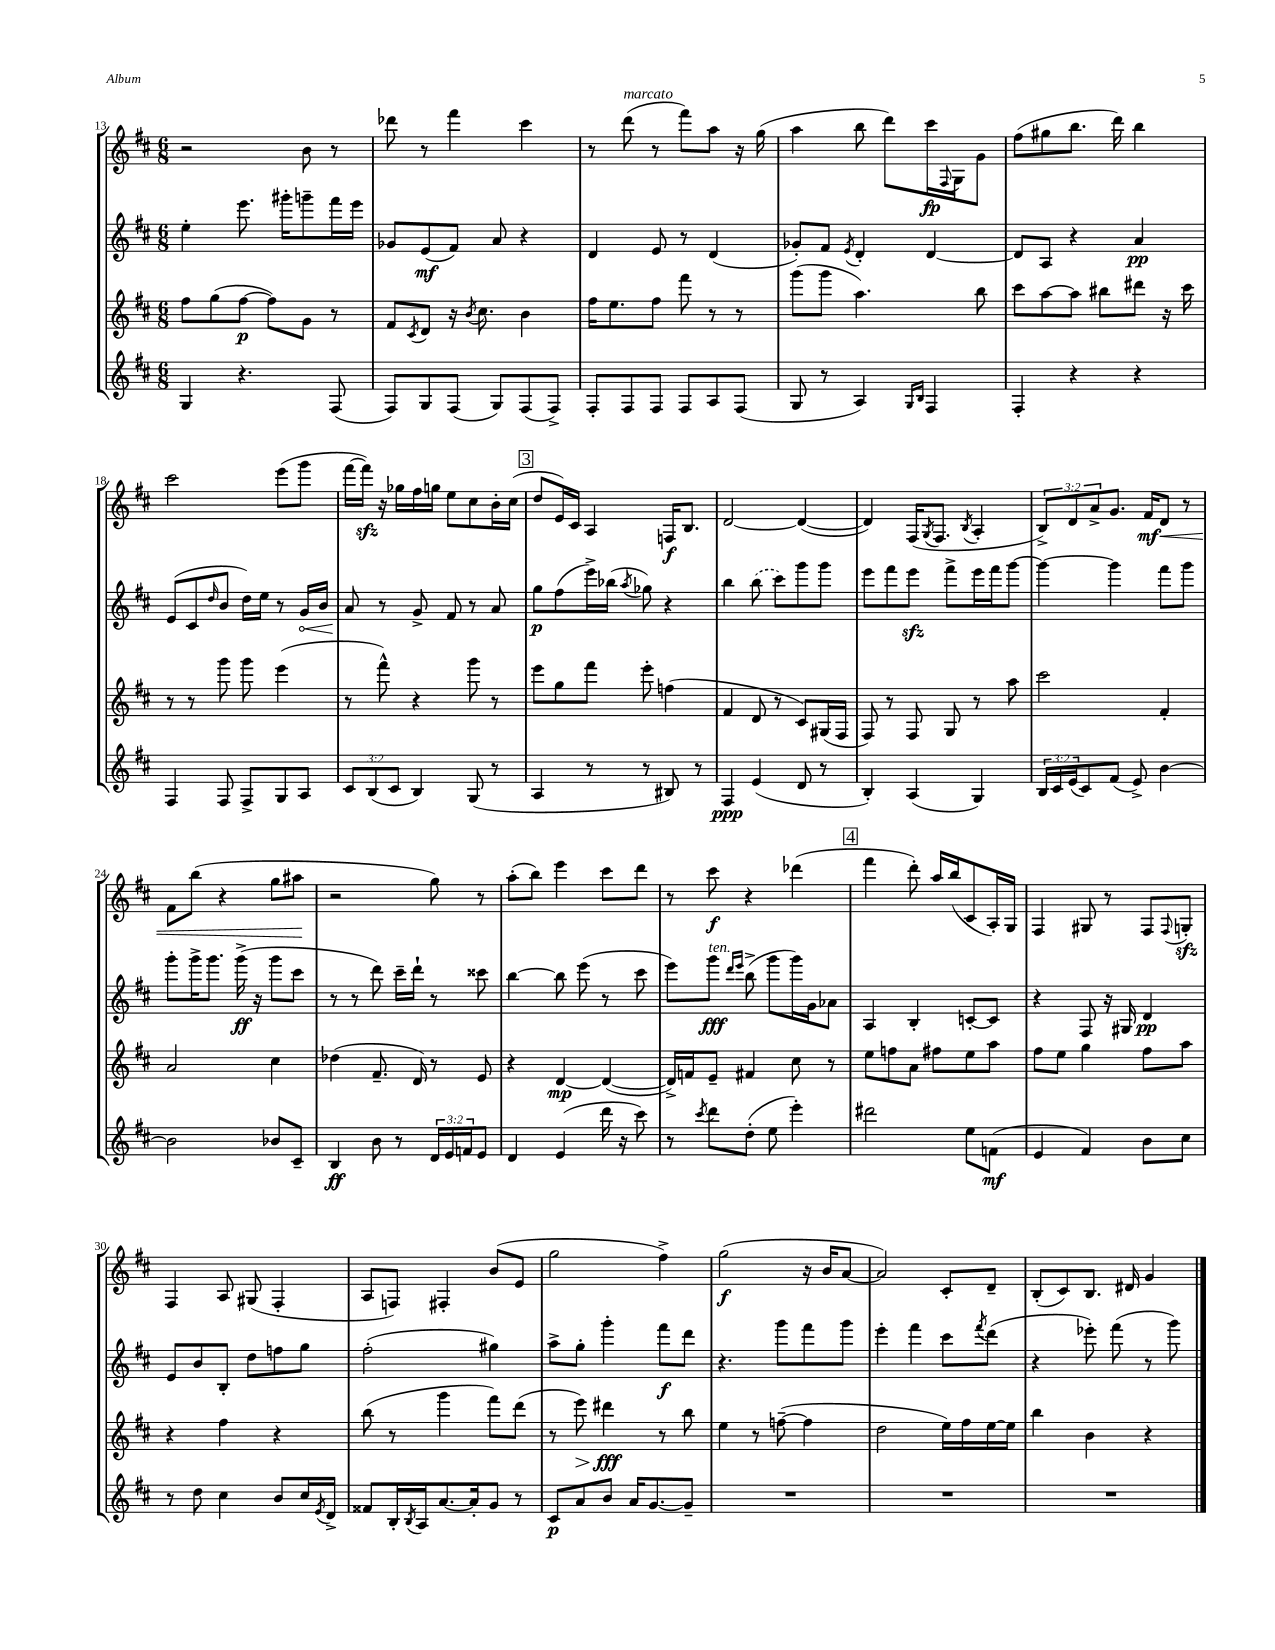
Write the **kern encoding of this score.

**kern	**kern	**kern	**kern
*staff4	*staff3	*staff2	*staff1
*clefG2	*clefG2	*clefG2	*clefG2
*k[f#c#]	*k[f#c#]	*k[f#c#]	*k[f#c#]
*M6/8	*M6/8	*M6/8	*M6/8
4G	8ff#	4ee'	2r
.	(8gg	.	.
4.r	[8ff#	8.eee	.
.	8ff#])	.	.
.	.	16ggg#'	.
.	8g	8ggg~	8b
(8F#	8r	16fff#	8r
.	.	16eee	.
=	=	=	=
8F#)	8f#	8g-	8ddd-
.	8qc#	.	.
8G	8d	(8e	8r
(8F#	16r	8f#)	4fff#
.	8qb	.	.
.	8.cc#	.	.
8G)	.	8a	.
(8F#	4b	4r	4ccc#
8F#^)	.	.	.
=	=	=	=
8F#'	16ff#	4d	8r
.	8.ee	.	.
8F#	.	.	(8ddd
8F#	8ff#	8e	8r
8F#	8fff#	8r	8fff#)
8A	8r	(4d	8aa
(8F#	8r	.	16r
.	.	.	(16gg
=	=	=	=
8G	(8ggg	8g-')	4aa
8r	8ggg	8f#	.
.	.	8qe	.
4A)	4.aa)	4d'	8bb
.	.	.	8ddd)
16qqG	.	.	.
16qqB	.	.	.
4F#	.	[4d	16ccc#
.	.	.	8qqF#
.	.	.	16G
.	8bb	.	8g
=	=	=	=
4F#'	8ccc#	8d]	(8ff#
.	[8aa	8A	8gg#
4r	8aa]	4r	8.bb
.	8bb#	.	.
.	.	.	16ddd)
4r	8ddd#	4a	4bb
.	16r	.	.
.	16ccc#	.	.
=	=	=	=
4F#	8r	(8e	2ccc#
.	8r	8c#	.
.	.	16qqdd	.
8F#	8ggg	8b	.
8F#^	8ggg	16dd)	.
.	.	16ee	.
8G	(4eee	8r	(8eee
8A	.	16g	8ggg
.	.	16b	.
=	=	=	=
12c#	8r	8a	[16fff#
.	.	.	16fff#])
(12B	.	.	.
.	8fff#^^)	8r	16r
12c#	.	.	.
.	.	.	16gg-
4B)	4r	8g^	16ff#
.	.	.	16gg
.	.	8f#	8ee
(8G	8ggg	8r	8cc#
8r	8r	8a	16b'
.	.	.	(16cc#
=	=	=	=
4A	8eee	8gg	8dd
.	8gg	(8ff#	16e)
.	.	.	16c#
8r	8fff#	16eee^)	4A
.	.	(16bb-	.
.	.	8qaa	.
8r	8eee'	8gg-)	.
8B#)	(4ff	4r	16F
.	.	.	8.B
8r	.	.	.
=	=	=	=
4F#	4f#	4bb	[2d
(4e	8d	(8bb	.
.	8r	8ccc#)	.
8d	8c#)	8ggg	(4d_
8r	(16G#	8ggg	.
.	16F#	.	.
=	=	=	=
4B')	8F#)	8eee	4d])
.	8r	8fff#	.
(4A	8F#	8eee	(16F#
.	.	.	8qG
.	.	.	8.F#
.	8G	8fff#^	.
.	.	.	8qB
4G)	8r	16eee	4A'
.	.	16fff#	.
.	8aa	[8ggg	.
=	=	=	=
24B	2ccc#	4ggg_	12B^)
24c#	.	.	.
(24e	.	.	12d
8c#)	.	.	.
.	.	.	12a^
(8f#	.	4ggg]	8.g
8e^)	.	.	.
.	.	.	16f#
[4b	4f#'	8fff#	8d
.	.	8ggg	8r
=	=	=	=
2b]	2a	8ggg'	8f#
.	.	16ggg^	(8bb
.	.	8.ggg	.
.	.	.	4r
.	.	(16ggg^	.
.	.	16r	.
8b-	4cc#	8ggg	8gg
8c#~	.	8ccc#	8aa#
=	=	=	=
4B	(4dd-	8r	2r
.	.	8r	.
8b	8.f#~	8ddd)	.
8r	.	16ccc#~	.
.	16d)	16ddd`	.
24d	8r	8r	8gg)
24e	.	.	.
24f	.	.	.
8e	8e	8ccc##	8r
=	=	=	=
4d	4r	[4bb	(8aa'
.	.	.	8bb)
(4e	[4d	8bb]	4eee
.	.	(8eee	.
16ddd	(4d_	8r	8ccc#
16r	.	.	.
8ccc#)	.	8ccc#	8ddd
=	=	=	=
8r	16d^])	8eee)	8r
.	16f	.	.
8qccc#	.	.	.
8ddd	8e~	8ggg	8ccc#
.	.	16qqddd	.
.	.	16qqeee	.
(8dd'	4f#	(8bb^	4r
8ee	.	8ggg	.
4eee')	8cc#	16ggg)	(4ddd-
.	.	16g	.
.	8r	8a-	.
=	=	=	=
2ddd#	8ee	4A	4fff#
.	8ff	.	.
.	8a	4B'	8ddd')
.	8ff#	.	16aa
.	.	.	(16bb
8ee	8ee	[8c'	8c#
(8f	8aa	8c]	16A')
.	.	.	16G
=	=	=	=
4e	8ff#	4r	4F#
.	8ee	.	.
4f#)	4gg	8F#	8G#
.	.	16r	8r
.	.	16G#	.
8b	8ff#	4d	8F#
.	.	.	8qqF#
8cc#	8aa	.	8G'
=	=	=	=
8r	4r	8e	4F#
8dd	.	8b	.
4cc#	4ff#	8B'	8A
.	.	8dd	(8G#
8b	4r	8ff	4F#'
16cc#	.	8gg	.
8qe	.	.	.
16d^	.	.	.
=	=	=	=
8f##	(8bb	(2ff#'	8A
16B'	8r	.	8F)
8qB	.	.	.
16A	.	.	.
[8.a	4ggg	.	4F#'
16a']	.	.	.
8g	8fff#)	4gg#)	(8b
8r	(8ddd	.	8e
=	=	=	=
8c#	8r	8aa^	2gg
8a	8eee)	8gg'	.
8b	4ddd#	4ggg'	.
16a	.	.	.
[8.g	.	.	.
.	8r	8fff#	4ff#^)
8g~]	8bb	8ddd	.
=	=	=	=
2.r	4ee	4.r	(2gg
.	8r	.	.
.	([8ff~	8ggg	.
.	4ff]	8fff#	16r
.	.	.	16b
.	.	8ggg	[8a
=	=	=	=
2.r	2dd	4eee'	2a])
.	.	4fff#	.
.	16ee)	8ccc#	8c#'
.	16ff#	.	.
.	.	8qfff#	.
.	[16ee	(8ddd	8d~
.	16ee]	.	.
=	=	=	=
2.r	4bb	4r	(8B'
.	.	.	8c#)
.	4b	8eee-')	8.B
.	.	(8fff#	.
.	.	.	16d#
.	4r	8r	4g
.	.	8ggg)	.
==	==	==	==
*-	*-	*-	*-
